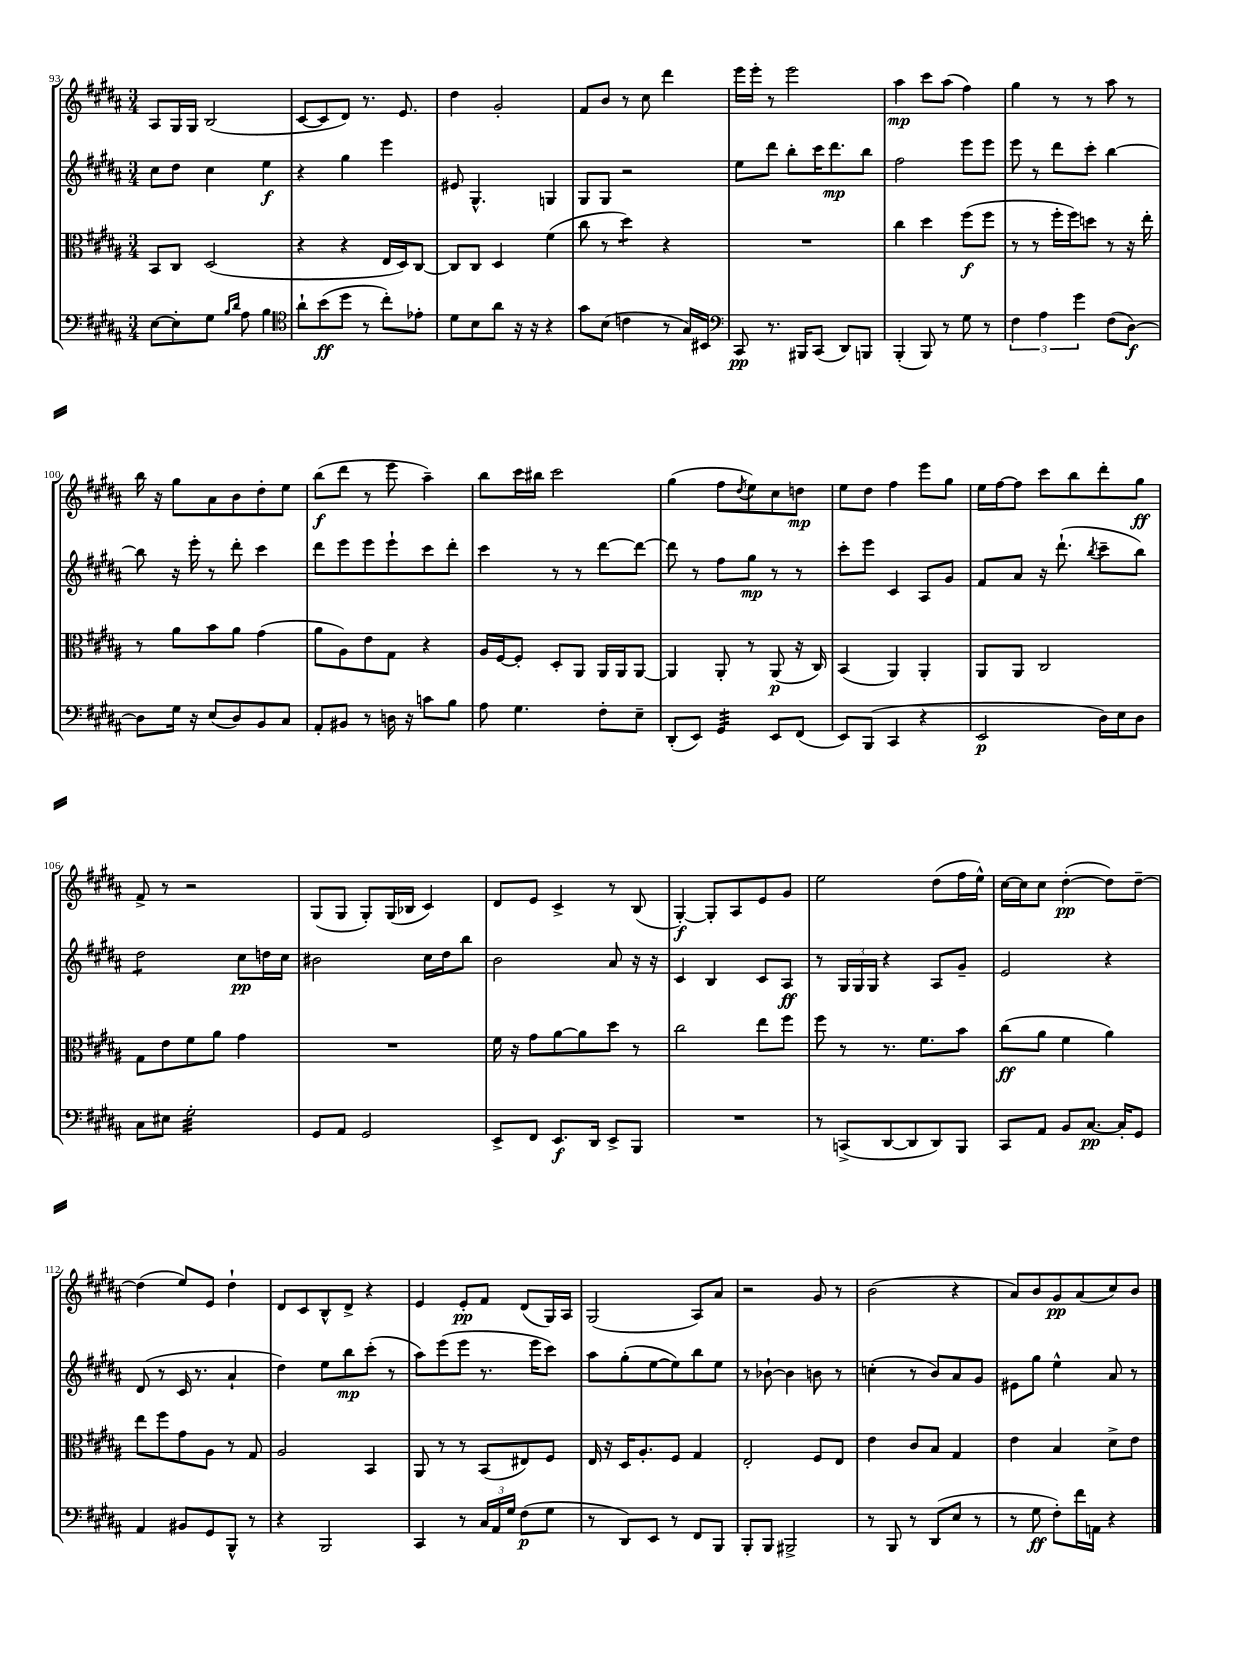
<<
\new StaffGroup <<
\new Staff = "s0" {
    \clef treble \key b \major \numericTimeSignature \time 3/4
    ais8 gis16 gis16 b2( |
    cis'8~ cis'8 dis'8) r8. e'8. |
    dis''4 gis'2-. |
    fis'8 b'8 r8 cis''8 dis'''4 |
    e'''16 e'''16-. r8 e'''2 |
    ais''4\mp cis'''8 ais''8( fis''4) |
    gis''4 r8 r8 ais''8 r8 |
    b''16 r16 gis''8 ais'8 b'8 dis''8-. e''8 |
    b''8\f( dis'''8 r8 e'''8 ais''4--) |
    b''8 cis'''16 bis''16 cis'''2 |
    gis''4( fis''8 \acciaccatura { dis''8 } e''8) cis''8 d''8\mp |
    e''8 dis''8 fis''4 e'''8 gis''8 |
    e''16 fis''16~ fis''8 cis'''8 b''8 dis'''8-. gis''8\ff |
    fis'8-> r8 r2 |
    gis8( gis8 gis8-.) gis16( bes16 cis'4) |
    dis'8 e'8 cis'4-> r8 b8( |
    gis4~-.\f) gis8-. ais8 e'8 gis'8 |
    e''2 dis''8( fis''16 e''16-^) |
    cis''16~ cis''16 cis''8 dis''4~-.\pp( dis''8) dis''8~-- |
    dis''4( e''8) e'8 dis''4-! |
    dis'8 cis'8 b8-^ dis'8-> r4 |
    e'4 e'8-.\pp fis'8 dis'8( gis16) ais16 |
    gis2( ais8) ais'8 |
    r2 gis'8 r8 |
    b'2( r4 |
    ais'8) b'8 gis'8\pp ais'8( cis''8) b'8 \bar "|." |
}
\new Staff = "s1" {
    \clef treble \key b \major \numericTimeSignature \time 3/4
    cis''8 dis''8 cis''4 e''4\f |
    r4 gis''4 e'''4 |
    eis'8 gis4.-^ g4 |
    gis8 gis8 r2 |
    e''8 dis'''8 b''8-. cis'''16 dis'''8.\mp b''8 |
    fis''2 e'''8 e'''8 |
    e'''8 r8 dis'''8 cis'''8-. b''4~ |
    b''8 r16 e'''16-. r8 dis'''8-. cis'''4 |
    dis'''8 e'''8 e'''8 e'''8-! cis'''8 dis'''8-. |
    cis'''4 r8 r8 dis'''8~ dis'''8~ |
    dis'''8 r8 fis''8 gis''8\mp r8 r8 |
    cis'''8-. e'''8 cis'4 ais8 gis'8 |
    fis'8 ais'8 r16 dis'''8.-!( \acciaccatura { b''8 } cis'''8-- b''8) |
    dis''2:8 cis''8\pp d''16 cis''16 |
    bis'2 cis''16 dis''16 b''8 |
    b'2 ais'8 r16 r16 |
    cis'4 b4 cis'8 ais8\ff |
    r8 \tuplet 3/2 { gis16 gis16 gis16 } r4 ais8 gis'8-- |
    e'2 r4 |
    dis'8( r8 cis'16 r8. ais'4-! |
    dis''4) e''8 b''8\mp cis'''8-.( r8 |
    ais''8) e'''8( e'''8 r8. e'''16 cis'''8) |
    ais''8 gis''8-.( e''8~ e''8) b''8 e''8 |
    r8 bes'8~-! bes'4 b'8 r8 |
    c''4-.( r8 b'8) ais'8 gis'8 |
    eis'8 gis''8 e''4-^ ais'8 r8 \bar "|." |
}
\new Staff = "s2" {
    \clef alto \key b \major \numericTimeSignature \time 3/4
    b,8 cis8 dis2( |
    r4 r4 e16 dis16) cis8~ |
    cis8 cis8 dis4 fis'4( |
    cis''8 r8 dis''4:8) r4 |
    R2. |
    cis''4 dis''4 fis''8\f( fis''8 |
    r8 r8 fis''16-. fis''16) d''8 r8 r16 e''16-. |
    r8 ais'8 b'8 ais'8 gis'4( |
    ais'8 ais8) e'8 gis8 r4 |
    ais16 fis16~ fis8-. dis8-. ais,8 ais,16 ais,16 ais,8~ |
    ais,4 ais,8-. r8 ais,8\p( r16 cis16) |
    b,4( ais,4) ais,4-. |
    ais,8 ais,8 cis2 |
    gis8 e'8 fis'8 ais'8 gis'4 |
    R2. |
    fis'16 r16 gis'8 ais'8~ ais'8 dis''8 r8 |
    cis''2 e''8 fis''8 |
    fis''8 r8 r8. fis'8. b'8 |
    cis''8\ff( ais'8 fis'4 ais'4) |
    e''8 fis''8 gis'8 ais8 r8 gis8 |
    ais2 b,4 |
    ais,8 r8 r8 b,8( eis8) fis8 |
    e16 r16 dis16 ais8.-. fis8 gis4 |
    e2-. fis8 e8 |
    e'4 cis'8 b8 gis4 |
    e'4 b4 dis'8-> e'8 \bar "|." |
}
\new Staff = "s3" {
    \clef bass \key b \major \numericTimeSignature \time 3/4
    e8~ e8-. gis8 \grace { b16 dis'16 } ais8 b4 |
    \clef tenor ais'8-! b'8\ff( dis''8 r8 cis''8-.) ees'8-. |
    dis'8 b8 ais'8 r16 r16 r4 |
    gis'8 b8( c'4 r8 gis16) bis,16 |
    \clef bass cis,8\pp r8. bis,,16 cis,8( dis,8) b,,8 |
    b,,4-.( b,,8) r8 gis8 r8 |
    \tuplet 3/2 { fis4 ais4 gis'4 } fis8( dis8~\f) |
    dis8 gis16 r16 e8( dis8) b,8 cis8 |
    ais,8-. bis,8 r8 d16 r16 c'8 b8 |
    ais8 gis4. fis8-. e8-- |
    dis,8-.( e,8) gis,4:32 e,8 fis,8( |
    e,8) b,,8( cis,4 r4 |
    e,2\p dis16) e16 dis8 |
    cis8 eis8 gis2:32-. |
    gis,8 ais,8 gis,2 |
    e,8-> fis,8 e,8.\f dis,16 e,8-> b,,8 |
    R2. |
    r8 c,8->( dis,8~ dis,8 dis,8) b,,8 |
    cis,8 ais,8 b,8 cis8.~\pp cis16-. gis,8 |
    ais,4 bis,8 gis,8 b,,8-^ r8 |
    r4 b,,2 |
    cis,4 r8 \tuplet 3/2 { cis16 ais,16 gis16 } fis8\p( gis8 |
    r8 dis,8) e,8 r8 fis,8 b,,8 |
    b,,8-. b,,8 bis,,2-> |
    r8 b,,8 r8 dis,8( e8 r8 |
    r8 gis8\ff fis8-.) fis'16 a,16 r4 \bar "|." |
}
>>
>>
\layout { \context { \Score currentBarNumber = #93 } }
